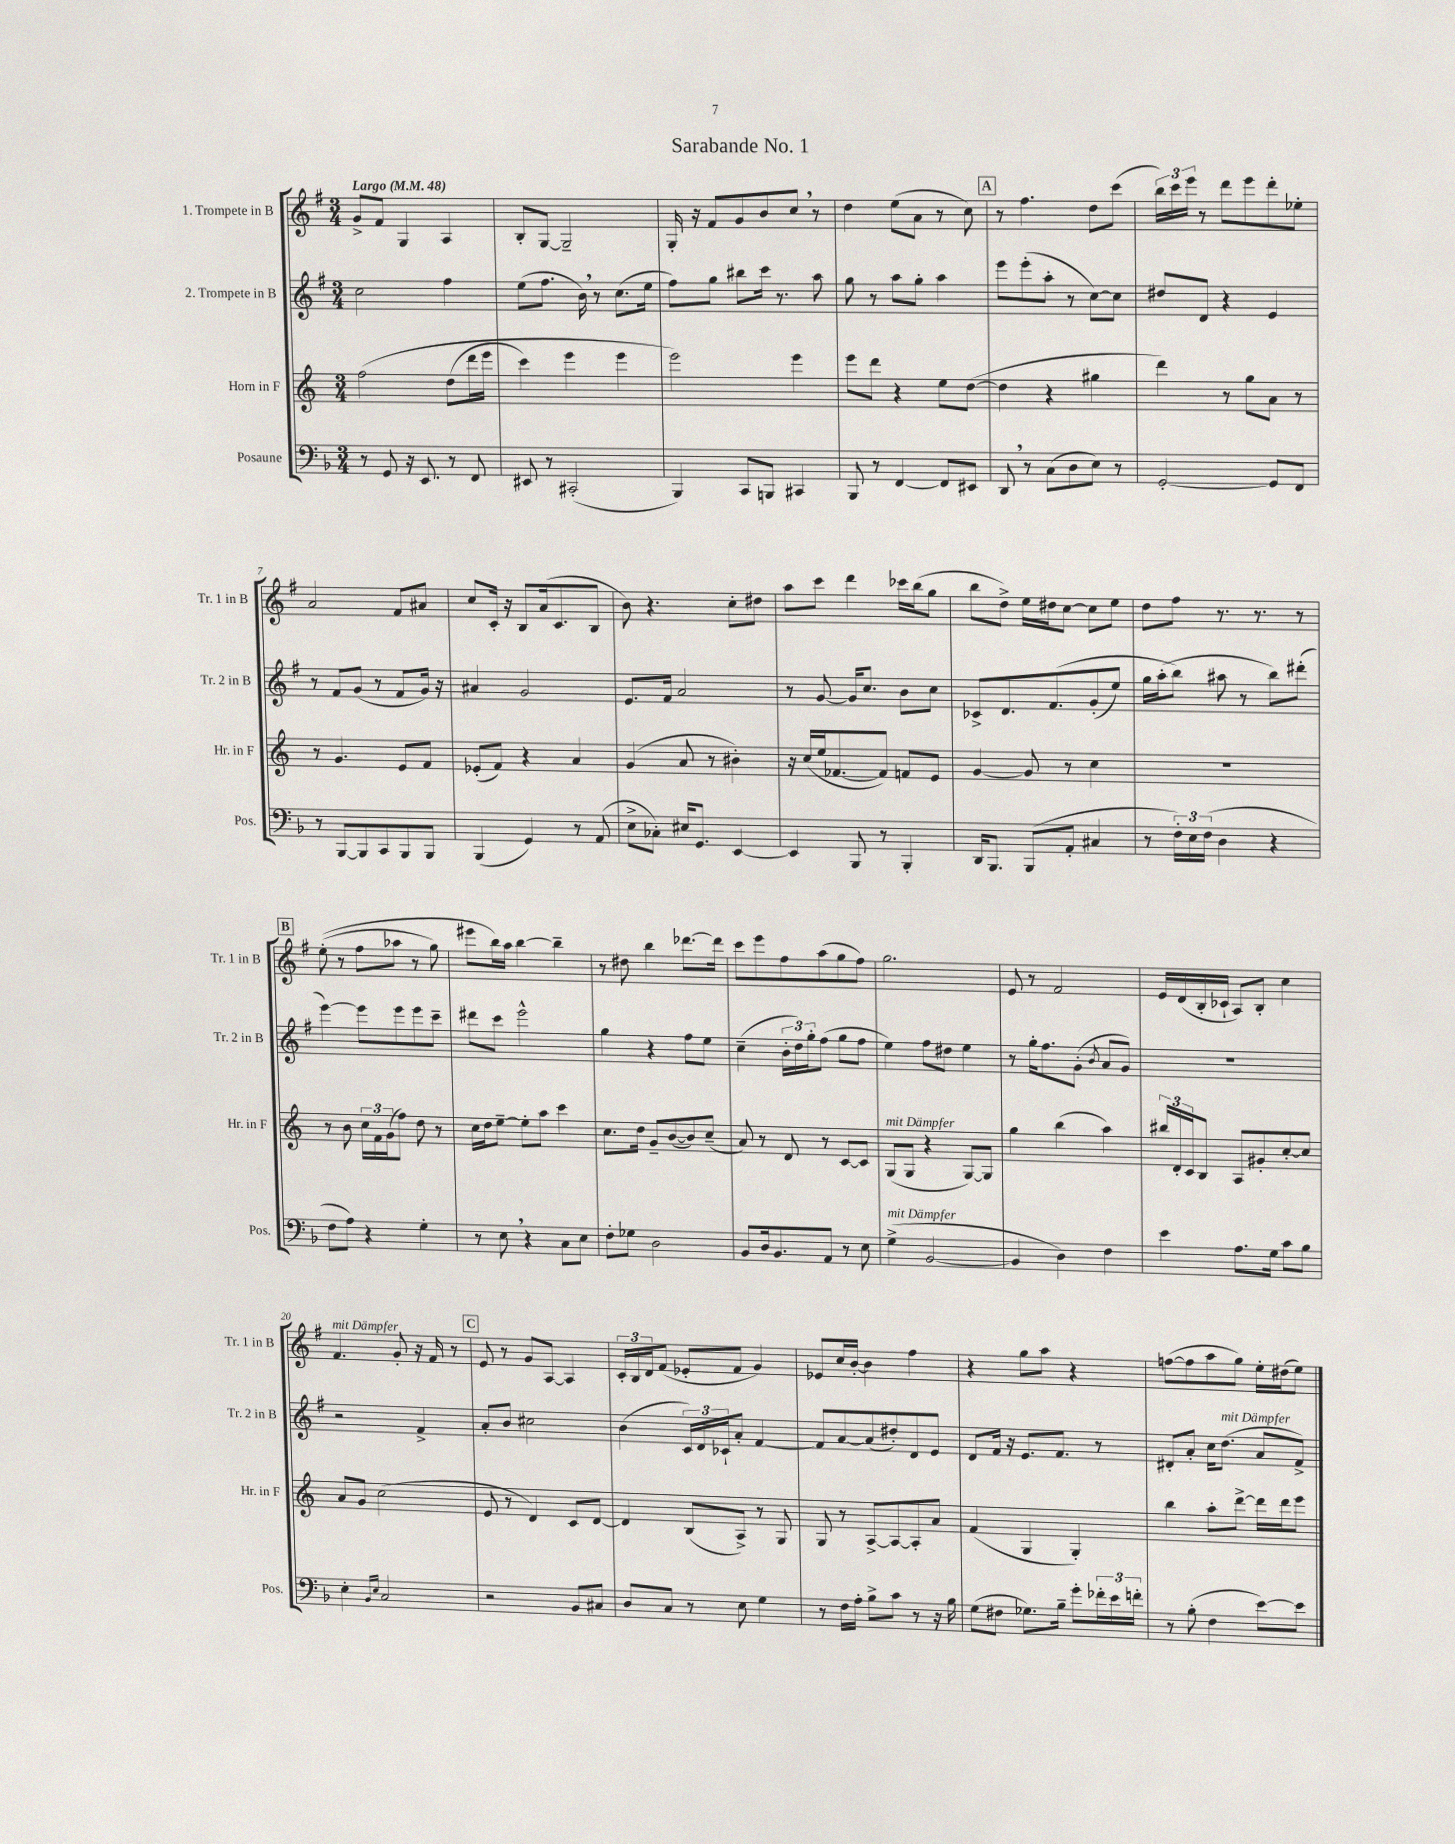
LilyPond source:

\header { title = "Sarabande No. 1" }
<<
\new StaffGroup <<
\new Staff = "s0" \with { instrumentName = "1. Trompete in B" shortInstrumentName = "Tr. 1 in B" } {
    \clef treble \key g \major \numericTimeSignature \time 3/4 \tempo "Largo" 4 = 48
    g'8-> fis'8 g4 a4 |
    b8-. g8~ g2-- |
    g16-. r16 fis'8 g'8 b'8 c''8 \breathe r8 |
    d''4 e''8( a'8 r8 c''8) |
    \mark \markup { \box "A" } r8 fis''4. d''8 c'''8( |
    \tuplet 3/2 { b''16) c'''16 e'''16 } r8 d'''8 e'''8 d'''8-. ees''8-. |
    a'2 fis'8 ais'8 |
    c''8 c'16-. r16 b8 a'16( c'8. b8 |
    b'8) r4. c''8-. dis''8 |
    a''8 c'''8 d'''4 ces'''16 b''16( g''8 |
    b''8 d''8->) e''16 dis''16 c''8~ c''8 e''8 |
    d''8 fis''8 r8. r8. r8 |
    \mark \markup { \box "B" } e''8-.(\( r8 fis''8 aes''8 r8 g''8) |
    eis'''8 b''16\) a''16 b''4~ b''4-- |
    r8 dis''8 b''4 des'''8.~ des'''16 |
    c'''8 e'''8 fis''8 a''8( g''8 fis''8) |
    g''2. |
    e'8 r8 fis'2 |
    e'16 d'16( b16-. ces'16-! a8) b8-. c''4 |
    fis'4.^\markup { \italic "mit Dämpfer" } g'8-. r16 fis'16 r8 |
    \mark \markup { \box "C" } e'8 r8 g'8 a8~ a4 |
    \tuplet 3/2 { c'16-. b16 d'16 } fis'8( ees'8-. fis'8 g'4) |
    ees'8 c''16 b'16~-. b'4 fis''4 |
    r4 g''8 a''8 r4 |
    f''8~( f''8 a''8 g''8) e''16-. dis''16( e''8) \bar "|." |
}
\new Staff = "s1" \with { instrumentName = "2. Trompete in B" shortInstrumentName = "Tr. 2 in B" } {
    \clef treble \key g \major \numericTimeSignature \time 3/4
    c''2 fis''4 |
    e''8( fis''8. b'16) \breathe r8 c''8.( e''16 |
    fis''8) g''8 bis''8 c'''16 r8. a''8 |
    g''8 r8 a''8 g''8-. a''4 |
    \mark \markup { \box "A" } e'''8 e'''8-.( a''8-. r8 c''8~) c''8 |
    dis''8 d'8 r4 e'4 |
    r8 fis'8 g'8( r8 fis'8 g'16) r16 |
    ais'4 g'2 |
    e'8. fis'16 a'2 |
    r8 g'8~ g'16 c''8. b'8 c''8 |
    ces'8-> d'8. fis'8.\( g'8-.( e''8) |
    g''16 a''16-.( b''8\) ais''8 r8 b''8) dis'''8-.( |
    \mark \markup { \box "B" } e'''4~) e'''8 e'''8 e'''8 c'''8-- |
    dis'''8 c'''8 e'''2-^ |
    g''4 r4 fis''8 e''8 |
    c''4--( \tuplet 3/2 { b'16-. d''16) g''16-. } fis''8( g''8 fis''8 |
    e''4) fis''8 dis''8 e''4 |
    r8 g''16-. fis''8. g'8-.( \acciaccatura { b'8 } a'8 g'8) |
    R2. |
    r2 fis'4-> |
    \mark \markup { \box "C" } a'8-. b'8 cis''2 |
    b'4( \tuplet 3/2 { c'16) d'16 ces'16-! } a'8-. fis'4~ |
    fis'8 a'8~ a'8( dis''8-.) d'8 e'8 |
    d'8 fis'16 r16 e'8. fis'8. r8 |
    dis'8-. a'8-. c''16 d''8.^\markup { \italic "mit Dämpfer" }( a'8 fis'8->) \bar "|." |
}
\new Staff = "s2" \with { instrumentName = "Horn in F" shortInstrumentName = "Hr. in F" } {
    \clef treble \key c \major \numericTimeSignature \time 3/4
    f''2\( d''8( d'''16 e'''16 |
    c'''4) e'''4 e'''4 |
    e'''2\) e'''4 |
    e'''8 d'''8 r4 e''8 d''8~( |
    \mark \markup { \box "A" } d''4 r4 gis''4 |
    d'''4) r8 g''8 a'8 r8 |
    r8 g'4. e'8 f'8 |
    ees'8-.( f'8) r4 a'4 |
    g'4( a'8 r8 bis'4-.) |
    r16 c''16( e''16 fes'8.~ fes'8) f'8 e'8 |
    g'4~ g'8 r8 c''4 |
    R2. |
    \mark \markup { \box "B" } r8 b'8 \tuplet 3/2 { c''16 f'16 g'16( } f''8) d''8 r8 |
    c''16 d''16 e''8~-- e''8-. a''8 c'''4 |
    c''8. d''16 g'8-- b'8~( b'8) c''8--( |
    a'8) r8 d'8 r8 c'8~ c'8 |
    g8^\markup { \italic "mit Dämpfer" }( g8 r4 g8~) g8 |
    g''4 b''4( a''4) |
    \tuplet 3/2 { bis''16 d'16-. c'16 } b8 a8 gis'8-. c''8~-. c''8 |
    a'8 g'8 c''2( |
    \mark \markup { \box "C" } e'8 r8 d'4) c'8 d'8~ |
    d'4 b8( a8->) r8 g8 |
    g8 r8 a8~-> a8~ a8-. a'8 |
    f'4( g4 g4-.) |
    b''4 a''8-. d'''8~-> d'''16 d'''16 e'''8 \bar "|." |
}
\new Staff = "s3" \with { instrumentName = "Posaune" shortInstrumentName = "Pos." } {
    \clef bass \key f \major \numericTimeSignature \time 3/4
    r8 g,8 r16 e,8. r8 f,8 |
    eis,8 r8 cis,2-.( |
    bes,,4) c,8 b,,8 cis,4 |
    bes,,8 r8 f,4~ f,8 eis,8 |
    \mark \markup { \box "A" } d,8 \breathe r8 c8( d8 e8) r8 |
    g,2~-. g,8 f,8 |
    r8 bes,,8~ bes,,8 c,8 bes,,8 bes,,8 |
    bes,,4( g,4) r8 a,8( |
    e8-> ces8-.) eis16 g,8. e,4~ |
    e,4 bes,,8 r8 bes,,4-. |
    d,16 bes,,8. bes,,8( a,8-. cis4 |
    r8 \tuplet 3/2 { f16-.) e16 f16( } d4 r4 |
    \mark \markup { \box "B" } f8 a8) r4 g4-. |
    r8 e8 \breathe r4 c8 e8 |
    f8-. ges8 d2 |
    bes,8 d16 bes,8. a,8 r8 e8 |
    g4->^\markup { \italic "mit Dämpfer" }( bes,2~ |
    bes,4 d4) f4 |
    e'4 a8. g16 c'8 bes8 |
    e4-. \grace { bes,16 e16 } c2 |
    \mark \markup { \box "C" } r2 bes,8 cis8 |
    d8 c8 r8 e8 g4 |
    r8 f16 a16-. bes8-> c'8 r8 r16 bes16 |
    g8( fis8 ges8.) bes16-- g'8-. \tuplet 3/2 { fes'16-. e'16 f'16-. } |
    r8 bes8-.( f4 e'8~) e'8 \bar "|." |
}
>>
>>
